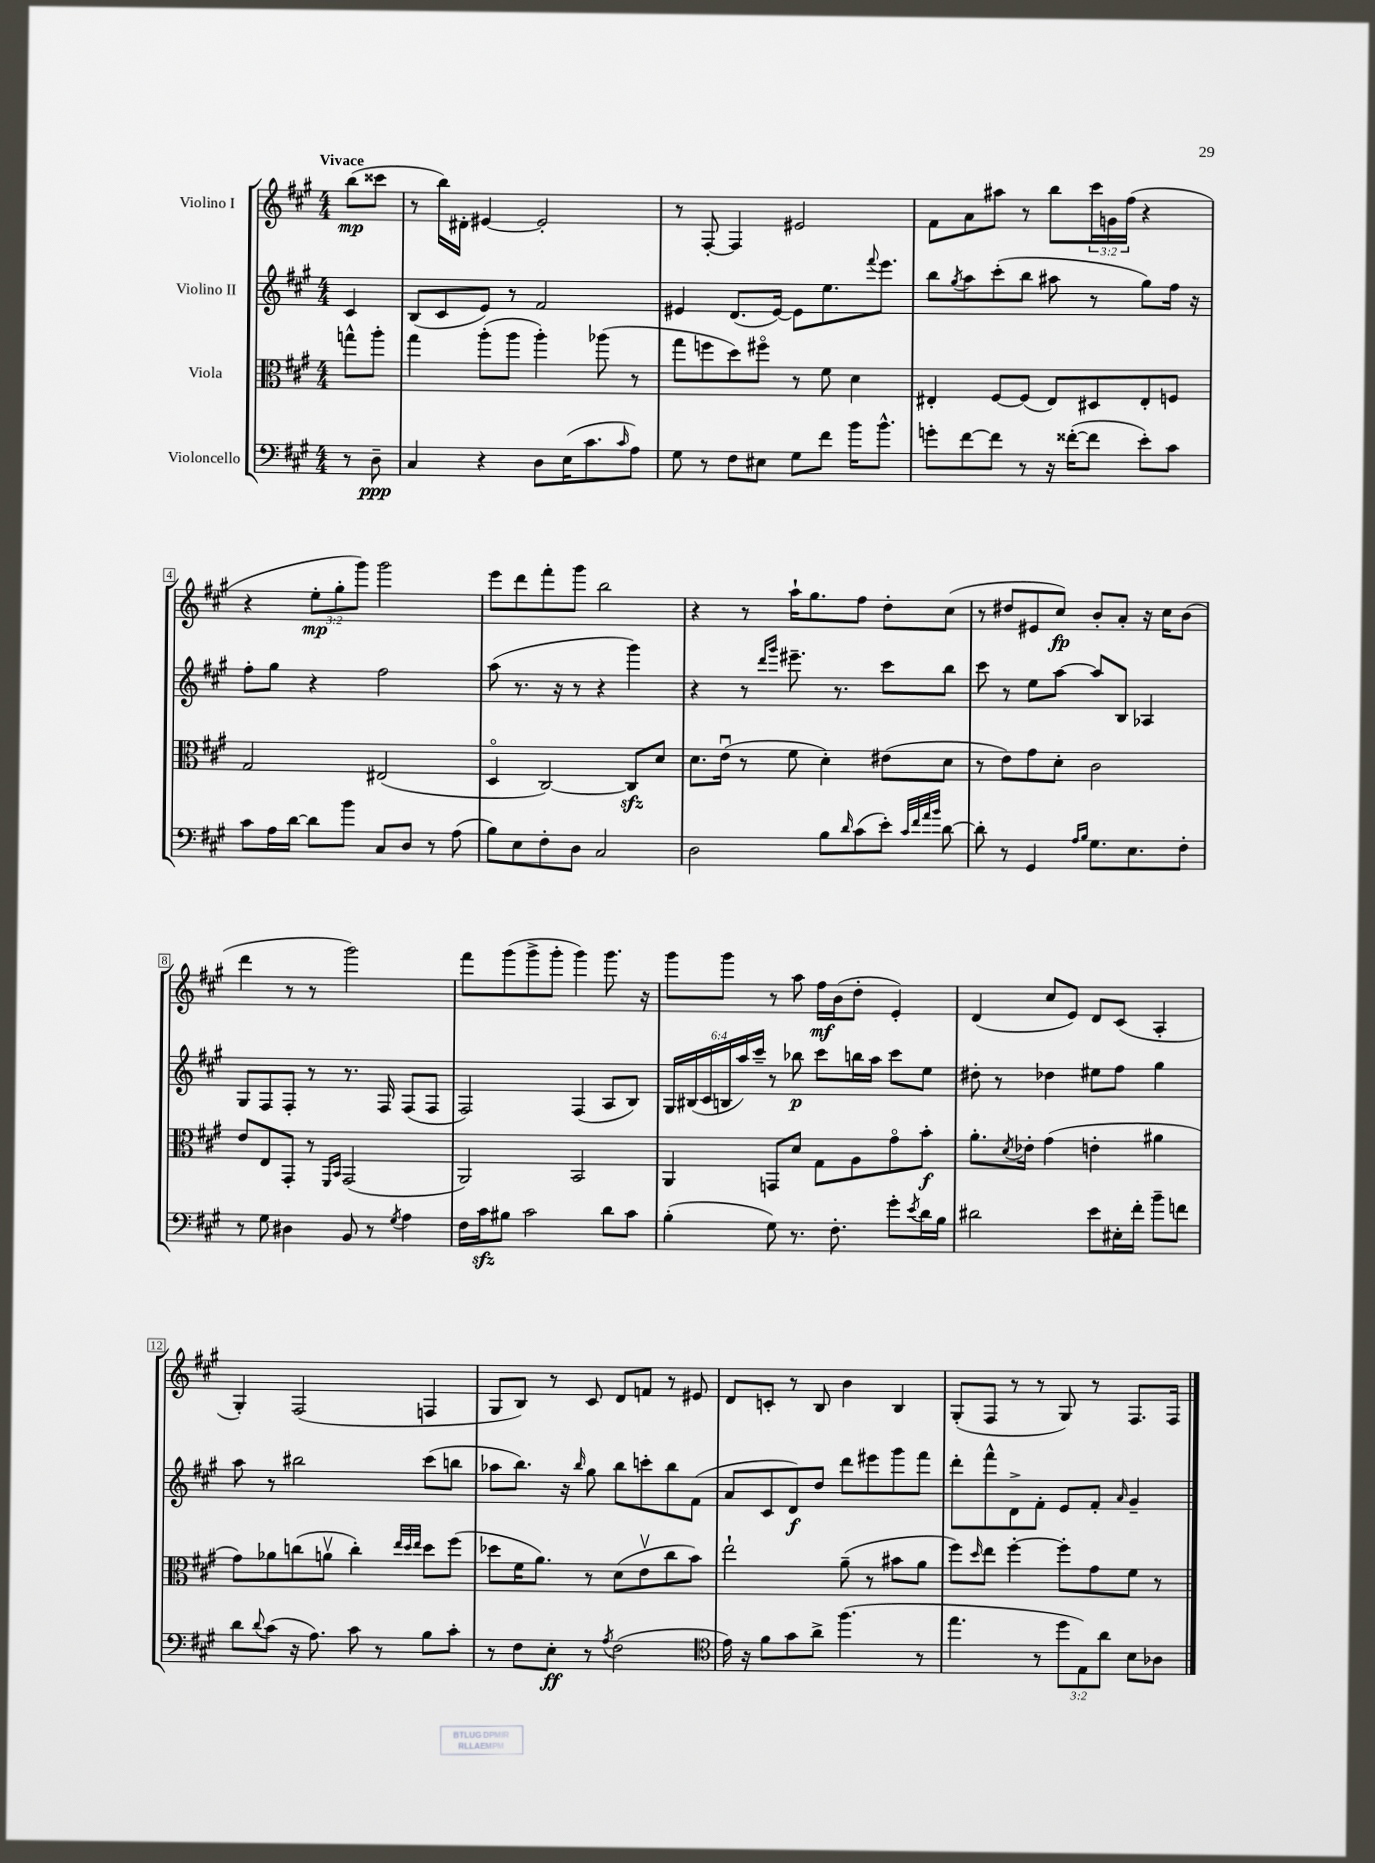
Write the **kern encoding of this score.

**kern	**kern	**kern	**kern
*staff4	*staff3	*staff2	*staff1
*clefF4	*clefC3	*clefG2	*clefG2
*k[f#c#g#]	*k[f#c#g#]	*k[f#c#g#]	*k[f#c#g#]
*M4/4	*M4/4	*M4/4	*M4/4
8r	8gg^^	4c#	(8bb
8D~	8aa'	.	8ccc##
=	=	=	=
4C#	4gg#	(8B	8r
.	.	8c#	16bb)
.	.	.	16d#'
4r	(8aa'	8e)	[4e#
.	8aa	8r	.
8D	4aa')	2f#	2e#']
(16E	.	.	.
8.c#	.	.	.
.	(8aa-	.	.
16qqc#	.	.	.
8A)	8r	.	.
=	=	=	=
8G#	8gg#	4e#	8r
8r	8ff	.	[8F#'
8F#	8dd)	(8.d	4F#]
8E#	8ff#o	.	.
.	.	[16e#)	.
8G#	8r	8e#]	2e#
8f#	8f#	8.ee	.
16b	4d	.	.
.	.	8qqfff#	.
8.b^^	.	8.eee	.
=	=	=	=
8g'	4E#'	8bb	8f#
.	.	8qgg#	.
[8f#	.	8aa	8a
8f#]	[8F#	(8ccc#'	8aa#
8r	(8F#]	8bb	8r
16r	8E#)	8aa#	8bb
([16f##'	.	.	.
8f##]	8D#	8r	24ccc#
.	.	.	24g
.	.	.	(24ff#
8e')	8E#'	8gg#)	4r
8c#	8F	16ff#	.
.	.	16r	.
=	=	=	=
8c#	2G#	8ff#'	4r
16A	.	8gg#	.
[16d	.	.	.
8d]	.	4r	12ee'
.	.	.	12gg#'
8b	.	.	.
.	.	.	12ggg#)
8C#	(2E#	2ff#	2ggg#
8D	.	.	.
8r	.	.	.
(8A	.	.	.
=	=	=	=
8B)	4Do	(8aa	8eee
8E	.	8.r	8ddd
8F#'	[2C#)	.	8fff#'
.	.	16r	.
8D	.	8r	8ggg#
2C#	.	4r	2bb
.	8C#]	4ggg#)	.
.	8d	.	.
=	=	=	=
2D	8.d	4r	4r
.	(16eu	.	.
.	8r	8r	8r
.	.	16qqddd	.
.	.	16qqggg#	.
.	8f#	8.eee#~	16aa`
.	.	.	8.gg#
8B	4d')	.	.
.	.	8.r	.
16qqd	.	.	.
(8c#	.	.	8ff#
8e')	(8e#	8ccc#	8dd'
32qqc#	.	.	.
32qqf#	.	.	.
32qqa	.	.	.
32qqb	.	.	.
[8d	8d	8bb	(8cc#
=	=	=	=
8d']	8r	8ccc#	8r
8r	8e)	8r	8dd#
4GG#	8g#	8ee	8e#
.	8d'	[8aa	8cc#)
16qqA	.	.	.
16qqB	.	.	.
8.G#	2c#	8aa]	8b'
.	.	8B	8a'
8.E	.	.	.
.	.	4A-	16r
.	.	.	16cc#
8F#'	.	.	(8b
=	=	=	=
8r	8e	8G#	4ddd
8G#	8E	8F#	.
4D#	8GG#'	8F#'	8r
.	8r	8r	8r
.	16qqFF#	.	.
.	16qqBB	.	.
8BB	(2GG#	8.r	2ggg#)
8r	.	.	.
.	.	16F#	.
8qG#	.	.	.
4A	.	(8F#	.
.	.	8F#	.
=	=	=	=
16F#	2AA)	2F#)	8fff#
16c#	.	.	.
8B#	.	.	(8ggg#
2c#	.	.	8ggg#^
.	.	.	8ggg#'
.	2BB	(4F#	4ggg#)
8d	.	8A	8.ggg#
8c#	.	8B)	.
.	.	.	16r
=	=	=	=
(4B'	4AA	24G#	8ggg#
.	.	(24B#	.
.	.	24c#	.
.	.	24B	8ggg#
.	.	24aa)	.
.	.	24ccc#~	.
8G#)	8GG	8r	8r
8.r	8d	8bb-	8aa
.	8G#	8ccc#	16ff#
8.F#'	.	.	(16b
.	8A	16bb	8dd'
.	.	16aa	.
8g#'	8g#o	8ccc#	4e')
8qe	.	.	.
16d	8b'	8ee	.
16B	.	.	.
=	=	=	=
2d#	8.a'	8dd#'	(4d
.	.	8r	.
.	8qd	.	.
.	16e-'	.	.
.	(4g#	4dd-	8cc#
.	.	.	8e)
8e	4e'	8ee#	8d
16E#'	.	8ff#	(8c#
16f#'	.	.	.
8b~	4a#	4gg#	4A'
8f	.	.	.
=	=	=	=
8d	8g#)	8aa	4G#')
8qqd	.	.	.
(8c#	8a-	8r	.
16r	(8cc	2bb#	(2F#
8.A)	.	.	.
.	8av	.	.
8c#	4cc')	.	.
8r	.	.	.
.	32qqee	.	.
.	32qqdd	.	.
.	32qqee	.	.
8B	8dd	(8ccc#	4F
8c#'	(8ff#	8bb	.
=	=	=	=
8r	8dd-	8aa-	8G#
8F#	16f#	8.bb)	8B)
.	8.a)	.	.
8E'	.	.	8r
.	.	16r	.
.	.	16qqbb	.
8r	8r	8gg#	8c#
8qA	.	.	.
(2F#	(8d	8bb	8d
.	8ev	8ccc'	8f
.	8cc#	8bb	8r
.	8b)	(8f#	8e#
=	=	=	=
*clefC4	*	*	*
16e)	2ee`	8a	8d
16r	.	.	.
8f#	.	8c#	8c'
8g#	.	8d)	8r
8a^	.	8dd	8B
(4.ff#	(8a~	8ddd	4b
.	8r	8eee#	.
.	8b#	8ggg#	4B
8r	8a	8fff#	.
=	=	=	=
4.ee	8ff#)	8ddd'	(8G#'
.	16qqdd	.	.
.	8ee	8fff#^^	8F#
.	[4ff#'	8d^	8r
8r	.	8f#'	8r
12dd	8ff#']	8e	8G#)
12E)	.	.	.
.	8g#	8f#'	8r
12a	.	.	.
.	.	16qqa	.
8B	8f#	4g#~	8.F#
8A-	8r	.	.
.	.	.	16F#
==	==	==	==
*-	*-	*-	*-
